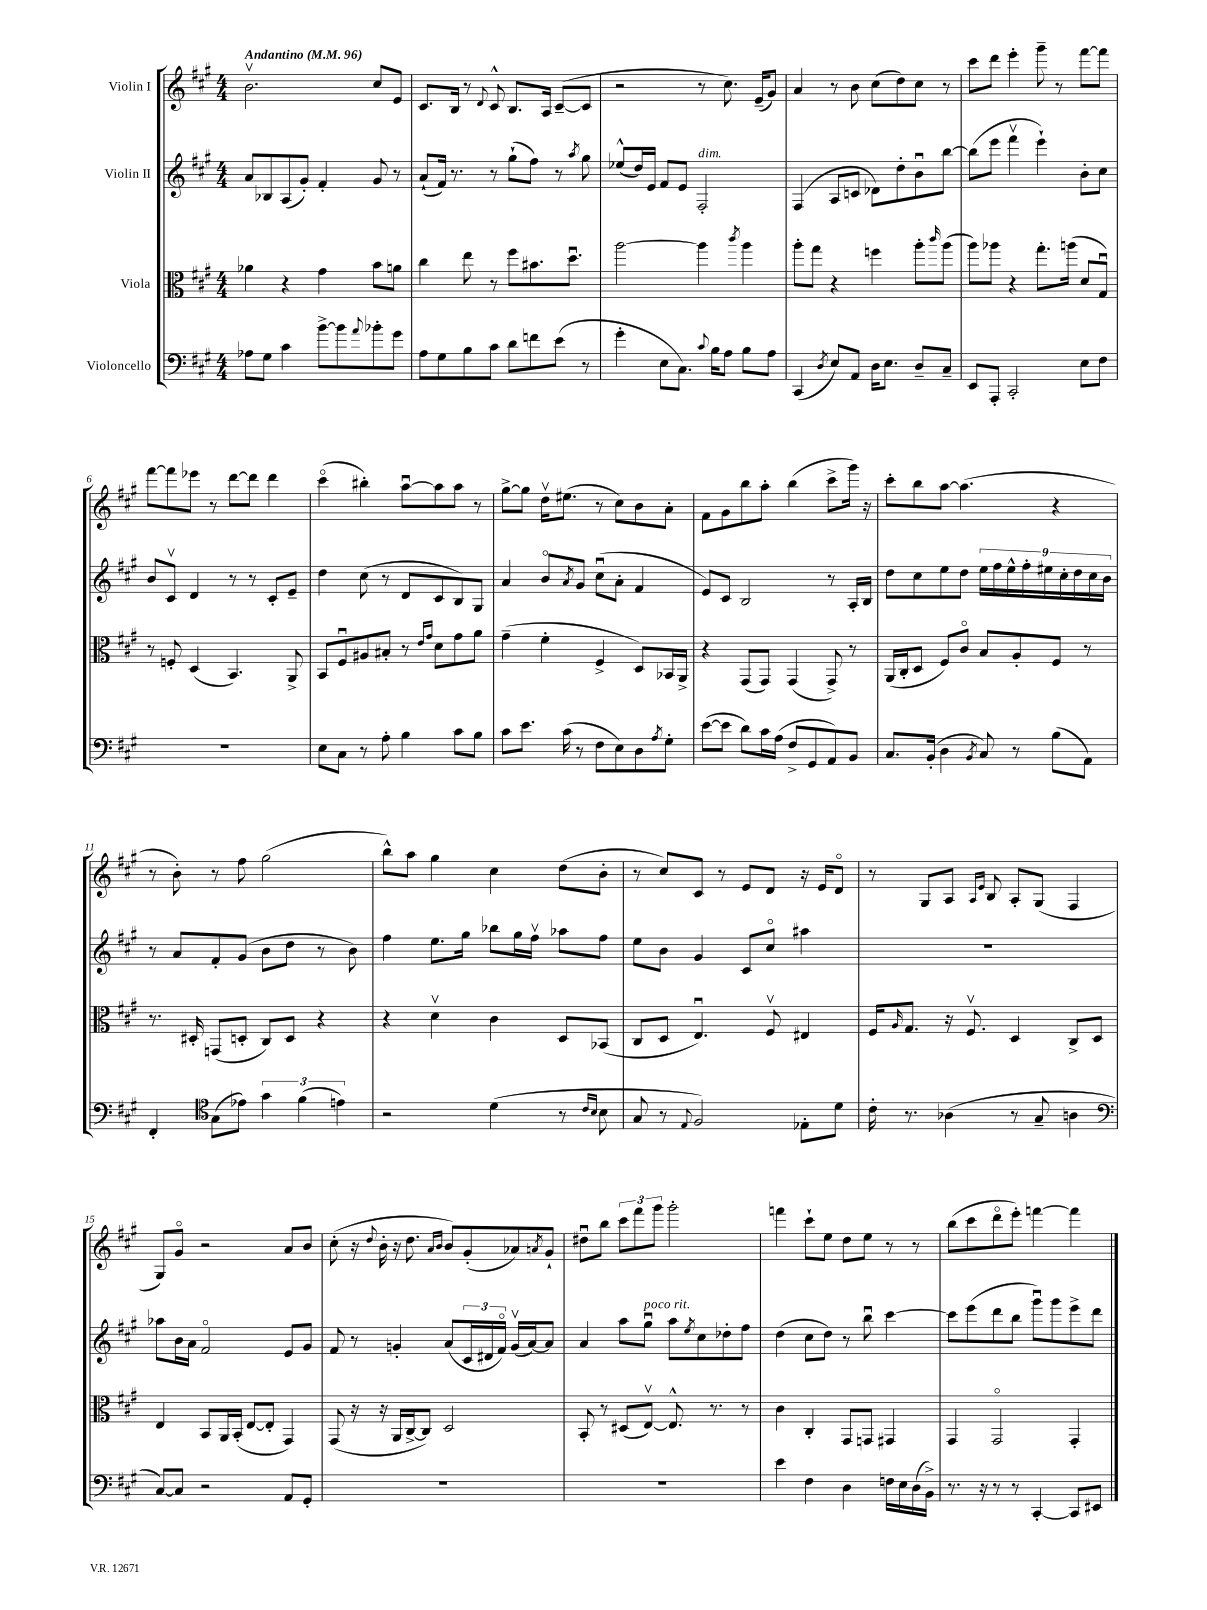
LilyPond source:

<<
\new StaffGroup <<
\new Staff = "s0" \with { instrumentName = "Violin I" } {
    \clef treble \key a \major \numericTimeSignature \time 4/4 \tempo "Andantino" 4 = 96
    b'2.\upbow cis''8 e'8 |
    cis'8. b16 r8 \appoggiatura { d'8 } cis'8-^ b8. a16 cis'8~--( cis'8 |
    r2 r8 cis''8.) e'16--( gis'8) |
    a'4 r8 b'8 cis''8( d''8) cis''8 r8 |
    cis'''8 d'''8 e'''4-. gis'''8-- r8 fis'''8~ fis'''8 |
    fis'''8~ fis'''8 ees'''8 r8 d'''8~ d'''8 d'''4 |
    cis'''4\flageolet( bis''4-.) a''8~\downbow a''8 a''8 r8 |
    gis''8~-> gis''8 d''16\upbow eis''8.( r8 cis''8) b'8 a'8-. |
    fis'8 gis'8 b''8 a''8-. b''4( cis'''8-> gis'''16) r16 |
    cis'''8-. b''8 a''8~ a''4.( r4 |
    r8 b'8-.) r8 fis''8 gis''2( |
    b''8-^) a''8 gis''4 cis''4 d''8( b'8-. |
    r8 cis''8) cis'8 r8 e'8 d'8 r16 e'16 d'8\flageolet |
    r8 gis8 a8 \grace { a16 e'16 } b8 a8-. gis8( fis4 |
    gis8) gis'8\flageolet r2 a'8 b'8 |
    cis''8-.( r16 \appoggiatura { d''8 } b'16-. r16 d''8. \grace { a'16 b'16 } b'8) gis'8-.( aes'8) \acciaccatura { a'8 } gis'8-! |
    dis''8\downbow b''8 \tuplet 3/2 { cis'''8 fis'''8 gis'''8 } gis'''2-. |
    f'''4 cis'''8-! e''8 d''8 e''8 r8 r8 |
    b''8( cis'''8 d'''8\flageolet e'''8-.) f'''4~ f'''4 \bar "|." |
}
\new Staff = "s1" \with { instrumentName = "Violin II" } {
    \clef treble \key a \major \numericTimeSignature \time 4/4
    a'8 bes8 a8( gis'8-.) fis'4-. gis'8 r8 |
    a'8-!( fis'16) r8. r8 gis''8-!( fis''8) r8 \acciaccatura { a''8 } gis''8 |
    ees''8-^( d''16) e'16 fis'8 e'8 fis2-.^\markup { \italic "dim." } |
    fis4( a8 c'8 des'8) d''8-. b'8\downbow b''8~ |
    b''8( e'''8 fis'''4\upbow e'''4-!) b'8-. cis''8 |
    b'8 cis'8\upbow d'4 r8 r8 cis'8-. e'8-- |
    d''4 cis''8( r8 d'8 cis'8 b8) gis8 |
    a'4 b'8\flageolet \acciaccatura { a'8 } gis'8 cis''8\downbow( a'8-. fis'4 |
    e'8) cis'8 b2 r8 a16-. b16 |
    d''8 cis''8 e''8 d''8 \tuplet 9/8 { e''16 fis''16 e''16-^ fis''16-. eis''16 cis''16-. d''16 cis''16 b'16 } |
    r8 a'8 fis'8-. gis'8( b'8 d''8 r8 b'8) |
    fis''4 e''8. gis''16 bes''8 gis''16 fis''16\upbow aes''8 fis''8 |
    e''8 b'8 gis'4 cis'8 cis''8\flageolet ais''4 |
    R1 |
    aes''8 b'16 a'16 fis'2\flageolet e'8 gis'8 |
    fis'8 r8 g'4-. a'8( \tuplet 3/2 { cis'16 dis'16 fis'16\flageolet) } g'16\upbow( a'16~) a'8 |
    a'4 a''8 gis''8\downbow^\markup { \italic "poco rit." } a''8 \acciaccatura { e''8 } cis''8 des''8-. fis''8 |
    d''4( cis''8 d''8) r8 b''8\downbow cis'''4~ |
    cis'''8 e'''8( d'''8 b''8 gis'''8\downbow) gis'''8 e'''8-> d'''8 \bar "|." |
}
\new Staff = "s2" \with { instrumentName = "Viola" } {
    \clef alto \key a \major \numericTimeSignature \time 4/4
    aes'4 r4 gis'4 b'8 a'8 |
    cis''4 e''8 r8 fis''8 bis'8. d''8.\downbow |
    a''2~ a''4 \acciaccatura { cis'''8 } a''4 |
    a''8-. gis''8 r4 f''4 a''8-. \grace { cis'''16 } a''8( |
    a''8) aes''8 r4 gis''8.-. a''16( d'8 gis8\downbow) |
    r8 f8-. d4( b,4.) a,8-> |
    b,8 fis8\downbow ais8 bis8-. r8 \grace { e'16 gis'16 } d'8 gis'8 a'8 |
    gis'4--( fis'4-. fis4-> d8) bes,16 a,16-> |
    r4 gis,8( gis,8) gis,4( gis,8->) r8 |
    a,16( cis16-. d8 fis8) cis'8\flageolet b8 a8-. fis8 r8 |
    r8. dis16-. g,8( d8-. cis8) d8 r4 |
    r4 d'4\upbow cis'4 d8 bes,8( |
    cis8 d8 e4.\downbow) fis8\upbow eis4 |
    fis16 \grace { a16 } gis8. r16 fis8.\upbow d4 cis8-> d8 |
    e4 b,8 a,16 b,16-.( e8~ e8-. gis,4) |
    gis,8( r16 r16 a,16 cis16~-> cis8) d2 |
    b,8-. r8 dis8( e8~\upbow) e8.-^ r8. r8 |
    cis'4 cis4-. gis,8 g,8 gis,4 |
    gis,4 gis,2\flageolet gis,4-. \bar "|." |
}
\new Staff = "s3" \with { instrumentName = "Violoncello" } {
    \clef bass \key a \major \numericTimeSignature \time 4/4
    aes8 gis8 cis'4 b'8~-> b'8 \appoggiatura { a'8 } bes'8-. gis'8 |
    a8 gis8 b8 cis'8 d'8 f'8 e'8( r8 |
    gis'4-. e8 cis8.) \appoggiatura { cis'8 } b16 a8 b8 a8 |
    cis,4( \acciaccatura { d8 } e8) a,8 d16 e8. d8-- cis8-- |
    e,8 a,,8-. cis,2-. e8 fis8 |
    R1 |
    e8 cis8 r8 a8-. b4 cis'8 b8 |
    cis'8 e'8. cis'16( r8 fis8 e8) d8 \acciaccatura { a8 } gis8-. |
    e'8~( e'8 d'8) cis'16 a16( fis8-> gis,8 a,8) b,8 |
    cis8. b,16-.( d4 \acciaccatura { b,8 } cis8) r8 b8( a,8) |
    fis,4-. \clef tenor gis8( ees'8) \tuplet 3/2 { gis'4 fis'4( e'4) } |
    r2 d'4( r8 \grace { cis'16 b16 } b8 |
    gis8 r8 \appoggiatura { e8 } fis2) ees8-. d'8 |
    cis'16-. r8. aes4( r8 gis8-- a4 |
    \clef bass cis8~) cis8 r2 a,8 gis,8-. |
    R1 |
    R1 |
    e'4 fis4 d4 f16 e16 d16( b,16->) |
    r8. r16 r8 r8 cis,4~-. cis,8 eis,8 \bar "|." |
}
>>
>>
